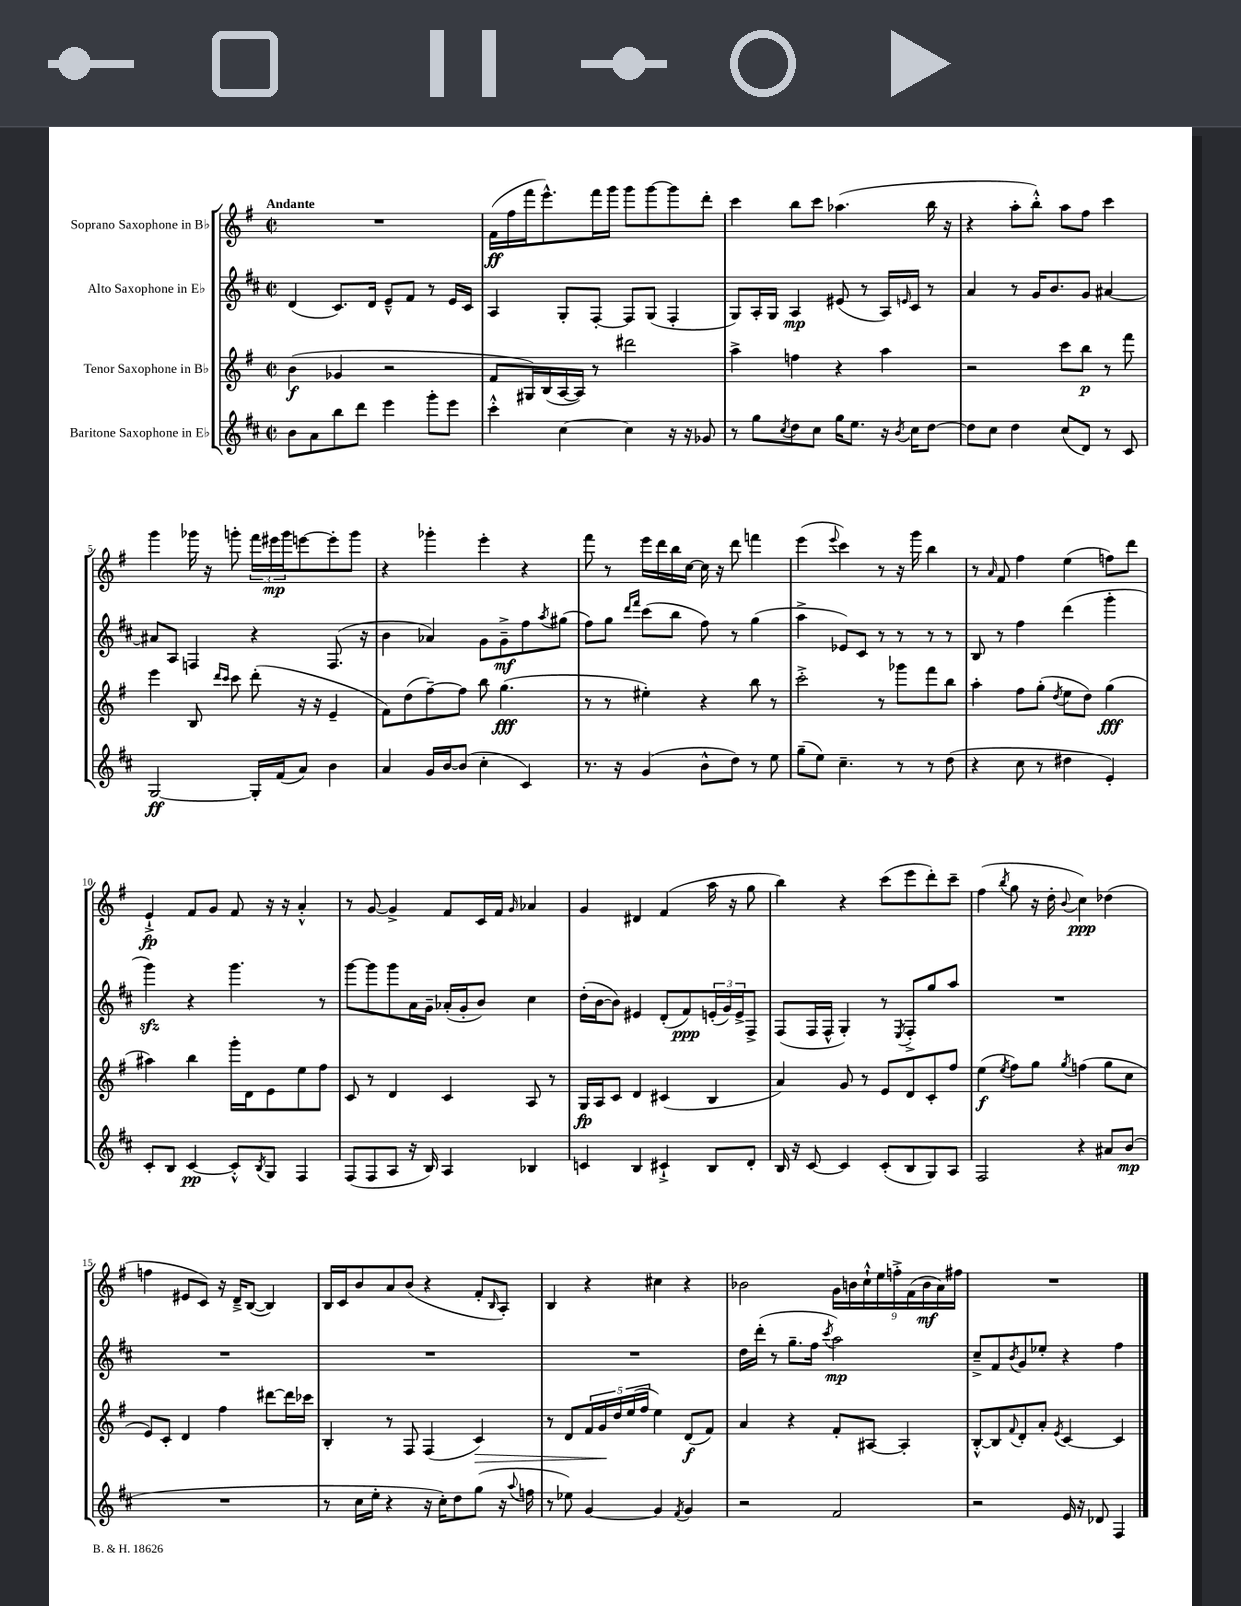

**kern	**dynam	**kern	**dynam	**kern	**dynam	**kern	**dynam
*part4	*part4	*part3	*part3	*part2	*part2	*part1	*part1
*staff4	*staff4	*staff3	*staff3	*staff2	*staff2	*staff1	*staff1
*I"Baritone Saxophone in E♭	*	*I"Tenor Saxophone in B♭	*	*I"Alto Saxophone in E♭	*	*I"Soprano Saxophone in B♭	*
*clefG2	*	*clefG2	*	*clefG2	*	*clefG2	*
*k[f#c#]	*	*k[f#]	*	*k[f#c#]	*	*k[f#]	*
*M2/2	*	*M2/2	*	*M2/2	*	*M2/2	*
*met(c|)	*	*met(c|)	*	*met(c|)	*	*met(c|)	*
=1	=1	=1	=1	=1	=1	=1	=1
!	!	!	!	!	!	!LO:TX:a:B:t=Andante	!
8b\L	.	(4b\	f	(4d/	.	1r	.
8a\	.	.	.	.	.	.	.
8bb\	.	4g-X/	.	8.c#/L)	.	.	.
8ddd\J	.	.	.	.	.	.	.
.	.	.	.	16d/Jk	.	.	.
4eee\	.	2r	.	8e~^^/L	.	.	.
.	.	.	.	8f#/J	.	.	.
8ggg'\L	.	.	.	8r	.	.	.
8eee\J	.	.	.	16e/LL	.	.	.
.	.	.	.	16c#/JJ	.	.	.
=2	=2	=2	=2	=2	=2	=2	=2
4ccc#'^^\	.	8f#/L	.	4A/	.	(16f#\LL	ff
.	.	.	.	.	.	16ff#\	.
.	.	16G#X/L)	.	.	.	16fff#\J	.
.	.	(16B/	.	.	.	8.eee^^\)	.
[4cc#\	.	[16A/	.	8G'/L	.	.	.
.	.	16A/JJ])	.	.	.	.	.
.	.	8r	.	[8F#'/J	.	16fff#\L	.
.	.	.	.	.	.	16ggg\JJ	.
4cc#\]	.	2ddd#X\	.	8F#/L]	.	8ggg\L	.
.	.	.	.	(8G/J	.	[8ggg\	.
16r	.	.	.	4F#'/	.	8ggg\]	.
16r	.	.	.	.	.	.	.
8g-X/	.	.	.	.	.	8ddd'\J	.
=3	=3	=3	=3	=3	=3	=3	=3
8r	.	4aa^\	.	8G/L)	.	4ccc\	.
8gg\L	.	.	.	16A'/L	.	.	.
.	.	.	.	16G/JJ	.	.	.
8qcc#/	.	.	.	.	.	.	.
8dd\	.	4ffn\	.	4A/	mp	8bb\L	.
8cc#\J	.	.	.	.	.	8ccc\J	.
16gg\KL	.	4r	.	(8e#X/	.	(4.aa-X\	.
8.ee\J	.	.	.	.	.	.	.
.	.	.	.	8r	.	.	.
16r	.	4aa\	.	16A/LL)	.	.	.
8qb/	.	.	.	16qqen/	.	.	.
16cc#\KL	.	.	.	16c#/JJ	.	.	.
[8dd\J	.	.	.	8r	.	16bb\	.
.	.	.	.	.	.	16r	.
=4	=4	=4	=4	=4	=4	=4	=4
8dd\L]	.	2r	.	4a/	.	4r	.
8cc#\J	.	.	.	.	.	.	.
4dd\	.	.	.	8r	.	8aa'\L	.
.	.	.	.	16g/KL	.	8bb'^^\J)	.
.	.	.	.	8.b/	.	.	.
(8cc#/L	.	8ccc\L	.	.	.	8aa\L	.
8d/J)	.	8bb\J	p	8g/J	.	8ff#\J	.
8r	.	8r	.	[4a#X/	.	4ccc\	.
8c#/	.	8fff#\	.	.	.	.	.
!!LO:LB:g=z
=5	=5	=5	=5	=5	=5	=5	=5
[2G/	ff	4eee\	.	8a#X/L]	.	4ggg\	.
.	.	.	.	8A/J	.	.	.
.	.	8B/	.	4Fn/	.	16ggg-X\	.
.	.	.	.	.	.	16r	.
.	.	16qqddd/LL	.	.	.	.	.
.	.	16qqccc/JJ	.	.	.	.	.
.	.	8ccc\	.	.	.	8gggn'\	.
16G'/LL]	.	(8ddd'\	.	4r	.	24fff#\LL	.
.	.	.	.	.	.	24eee#X\	mp
(16f#/J	.	.	.	.	.	.	.
.	.	.	.	.	.	24ggg\J	.
8a/J)	.	16r	.	.	.	[8eeen\	.
.	.	16r	.	.	.	.	.
4b\	.	4e~/	.	(8.F/	.	8eee'\]	.
.	.	.	.	.	.	8ggg\J	.
.	.	.	.	16r	.	.	.
=6	=6	=6	=6	=6	=6	=6	=6
4a/	.	8f#\L)	.	4b\	.	4r	.
.	.	(8dd\	.	.	.	.	.
16g/LL	.	[8ff#~\)	.	4a-X/)	.	4ggg-X'\	.
[16b/J	.	.	.	.	.	.	.
(8b/J]	.	8ff#\J]	.	.	.	.	.
4cc#'\	.	8bb\	.	8g\L	.	4eee'\	.
.	.	(4.gg\	fff	8g~^\	mf	.	.
4c#/)	.	.	.	8ff#\	.	4r	.
.	.	.	.	8qaa/	.	.	.
.	.	.	.	(8gg#X\J	.	.	.
=7	=7	=7	=7	=7	=7	=7	=7
8.r	.	8r	.	8ff#\L)	.	8fff#\	.
.	.	8r	.	8gg\J	.	8r	.
16r	.	.	.	.	.	.	.
.	.	.	.	16qqddd/LL	.	.	.
.	.	.	.	16qqfff#/JJ	.	.	.
(4g/	.	4ee#X'\)	.	(8ccc#\L	.	16eee\LL	.
.	.	.	.	.	.	16ddd\	.
.	.	.	.	8bb\J	.	16bb\	.
.	.	.	.	.	.	[16cc\JJ	.
8b^^\L	.	4r	.	8ff#\)	.	16cc\]	.
.	.	.	.	.	.	16r	.
8dd\J)	.	.	.	8r	.	8ddd\	.
8r	.	8bb\	.	(4gg\	.	4fffn\	.
8ee\	.	8r	.	.	.	.	.
=8	=8	=8	=8	=8	=8	=8	=8
(8gg~\L	.	2ccc'^\	.	4aa^\	.	(4eee\	.
8ee\J)	.	.	.	.	.	.	.
.	.	.	.	.	.	8qqeee/	.
4.cc#~\	.	.	.	8e-X/L)	.	4ccc\)	.
.	.	.	.	8c#/J	.	.	.
.	.	8r	.	8r	.	8r	.
8r	.	8ggg-X\L	.	8r	.	16r	.
.	.	.	.	.	.	16ggg\	.
8r	.	8fff#\	.	8r	.	4bb\	.
(8dd\	.	8bb\J	.	8r	.	.	.
=9	=9	=9	=9	=9	=9	=9	=9
4r	.	4aa'\	.	8B/	.	8r	.
.	.	.	.	.	.	16qqa/	.
.	.	.	.	8r	.	8f#/	.
8cc#\	.	8ff#\L	.	4ff#\	.	4ff#\	.
8r	.	(8gg'\J	.	.	.	.	.
.	.	8qdd/	.	.	.	.	.
4dd#X\	.	8ee\L	.	(4ddd\	.	(4ee\	.
.	.	8dd\J)	.	.	.	.	.
4e'/)	.	(4gg\	fff	4ggg'\	.	8ffn\L)	.
.	.	.	.	.	.	8ddd\J	.
!!LO:LB:g=z
=10	=10	=10	=10	=10	=10	=10	=10
8c#'/L	.	4aa#X\)	.	4gggzz\)	.	4e`^/	fp
8B/J	.	.	.	.	.	.	.
[4c#/	pp	4bb\	.	4r	.	8f#/L	.
.	.	.	.	.	.	8g/J	.
8c#'^^/L]	.	16ggg'\LL	.	4.ggg\	.	8f#/	.
.	.	16d\J	.	.	.	.	.
8qB/	.	.	.	.	.	.	.
8G/J	.	8e\	.	.	.	16r	.
.	.	.	.	.	.	16r	.
4F#/	.	8ee\	.	.	.	4a'^^/	.
.	.	8ff#\J	.	8r	.	.	.
=11	=11	=11	=11	=11	=11	=11	=11
(8F#/L	.	8c/	.	[8ggg\L	.	8r	.
8F#/	.	8r	.	8ggg\]	.	[8g/	.
8A/J	.	4d/	.	8ggg\	.	4g^/]	.
16r	.	.	.	16a\L	.	.	.
16B/)	.	.	.	16g~\JJ	.	.	.
4A/	.	4c/	.	(16a-X'/LL	.	8f#/L	.
.	.	.	.	16g'/J	.	.	.
.	.	.	.	8b/J)	.	16c/L	.
.	.	.	.	.	.	16f#/JJ	.
.	.	.	.	.	.	16qqg/	.
4B-X/	.	8A/	.	4cc#\	.	4a-X/	.
.	.	8r	.	.	.	.	.
=12	=12	=12	=12	=12	=12	=12	=12
4cn/	.	16G/LL	fp	(16dd'\LL	.	4g/	.
.	.	16A/J	.	[16b\J	.	.	.
.	.	8c/J	.	8b\J])	.	.	.
4B/	.	4d/	.	4e#X/	.	4d#X/	.
4c#X`^/	.	(4c#X/	.	(8d'/L	.	(4f#/	.
.	.	.	.	8f#/)	ppp	.	.
8B/L	.	4B/	.	(24en'/L	.	16aa\	.
.	.	.	.	24g/)	.	.	.
.	.	.	.	.	.	16r	.
.	.	.	.	24e^/J	.	.	.
8d'/J	.	.	.	8F#^/J	.	8gg\	.
=13	=13	=13	=13	=13	=13	=13	=13
16B/	.	4a/)	.	(8F#/L	.	4bb\)	.
16r	.	.	.	.	.	.	.
[8c#/	.	.	.	16F#/L	.	.	.
.	.	.	.	16F#^^/JJ	.	.	.
4c#/]	.	8g/	.	4G'/)	.	4r	.
.	.	8r	.	.	.	.	.
(8c#'/L	.	8e/L	.	8r	.	(8ccc\L	.
.	.	.	.	8qE/	.	.	.
8B/	.	8d/	.	8F#'^/L	.	8eee\	.
8G/)	.	8c'/	.	8gg/	.	8ddd'\)	.
8A/J	.	8ff#/J	.	8aa/J	.	8ccc~\J	.
=14	=14	=14	=14	=14	=14	=14	=14
2F#/	.	(4ee\	f	1r	.	(4ff#\	.
.	.	8qee/	.	.	.	8qbb/	.
.	.	8ff#\L)	.	.	.	8gg\	.
.	.	8gg\J	.	.	.	16r	.
.	.	.	.	.	.	16dd'\	.
.	.	8qgg/	.	.	.	8qqb/	.
4r	.	(4ffn\	.	.	.	4cc\)	ppp
8a#X/L	.	8gg\L	.	.	.	(4dd-X\	.
(8b/J	mp	8cc\J	.	.	.	.	.
!!LO:LB:g=z
=15	=15	=15	=15	=15	=15	=15	=15
1r	.	8e/L)	.	1r	.	4ffn\	.
.	.	8c'/J	.	.	.	.	.
.	.	4d/	.	.	.	8e#X/L	.
.	.	.	.	.	.	8c/J)	.
.	.	4ff#\	.	.	.	16r	.
.	.	.	.	.	.	16d~^/KL	.
.	.	.	.	.	.	([8B/J	.
.	.	[8ddd#X\L	.	.	.	4B/])	.
.	.	16ddd#\L]	.	.	.	.	.
.	.	16ccc-X\JJ	.	.	.	.	.
=16	=16	=16	=16	=16	=16	=16	=16
8r	.	4B'/	.	1r	.	16B/LL	.
.	.	.	.	.	.	16c/J	.
16cc#\LL	.	.	.	.	.	8b/	.
16ee'\JJ	.	.	.	.	.	.	.
4r	.	8r	.	.	.	8a/	.
.	.	8F#/	.	.	.	(8b/J	.
16r	.	(4F#/	.	.	.	4r	.
16cc#'\KL)	.	.	.	.	.	.	.
8dd\	.	.	.	.	.	.	.
!	!	!	!LO:HP:b	!	!	!	!
(8gg\J	.	4c/)	>	.	.	8f#'/L	.
.	.	.	.	.	.	16qqB/	.
16r	.	.	.	.	.	8A'/J)	.
8qqaa/	.	.	.	.	.	.	.
16ffn\	.	.	.	.	.	.	.
=17	=17	=17	=17	=17	=17	=17	=17
8r	.	8r	.	1r	.	4B/	.
8ee-X\)	.	8d/L	.	.	.	.	.
[4g/	.	20f#/L	.	.	.	4r	.
.	.	20g/	.	.	.	.	.
.	.	20dd/	]	.	.	.	.
.	.	(20ee/	.	.	.	.	.
.	.	20ff#/JJ	.	.	.	.	.
4g/]	.	4ee\)	.	.	.	4cc#X\	.
8qf#/	.	.	.	.	.	.	.
4g/	.	(8d/L	f	.	.	4r	.
.	.	8f#/J)	.	.	.	.	.
=18	=18	=18	=18	=18	=18	=18	=18
2r	.	4a/	.	16dd\LL	.	2b-X\	.
.	.	.	.	(16ddd'\JJ	.	.	.
.	.	.	.	8r	.	.	.
.	.	4r	.	8.gg~\L	.	.	.
.	.	.	.	16ff#\Jk	.	.	.
.	.	.	.	8qccc#/	.	.	.
2f#/	.	8f#'/L	.	2aa\)	mp	18g\LL	.
.	.	.	.	.	.	18bn\	.
.	.	.	.	.	.	18cc`^^\	.
.	.	[8A#X/J	.	.	.	.	.
.	.	.	.	.	.	18ee\	.
.	.	.	.	.	.	18ffn'^\	.
.	.	4A#'/]	.	.	.	.	.
.	.	.	.	.	.	(18f#\	.
.	.	.	.	.	.	18b\	mf
.	.	.	.	.	.	18a\)	.
.	.	.	.	.	.	18ff#X\JJ	.
=19	=19	=19	=19	=19	=19	=19	=19
2r	.	[8B'^^/L	.	8cc#~^/L	.	1r	.
.	.	8B/]	.	8f#/	.	.	.
.	.	8qqf#/	.	8qb/	.	.	.
.	.	8d'/	.	8g/	.	.	.
.	.	8a'/J	.	8ee-X'/J	.	.	.
.	.	8qe/	.	.	.	.	.
16e/	.	[4c/	.	4r	.	.	.
16r	.	.	.	.	.	.	.
8d-X/	.	.	.	.	.	.	.
4F#/	.	4c/]	.	4ff#\	.	.	.
==	==	==	==	==	==	==	==
*-	*-	*-	*-	*-	*-	*-	*-
